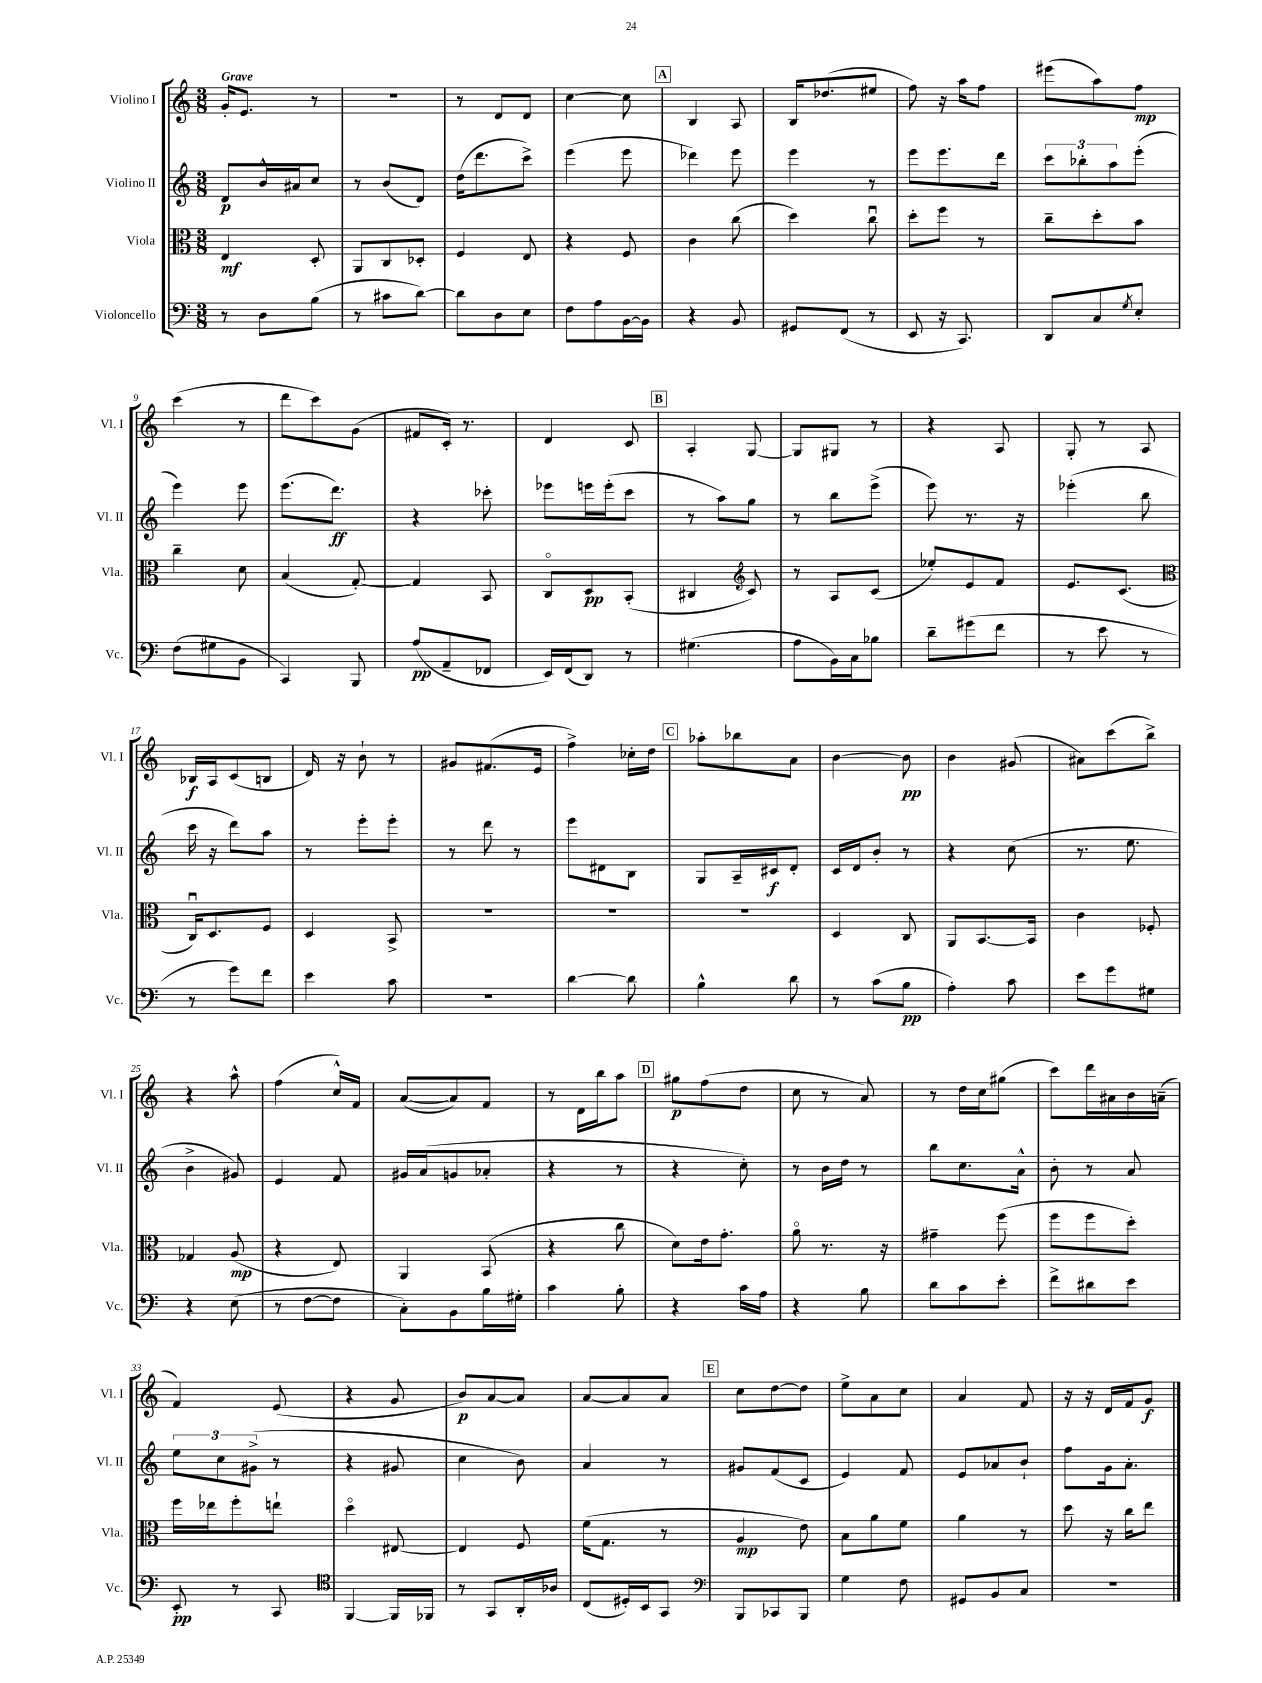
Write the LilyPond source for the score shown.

<<
\new StaffGroup <<
\new Staff = "s0" \with { instrumentName = "Violino I" shortInstrumentName = "Vl. I" } {
    \clef treble \key c \major \numericTimeSignature \time 3/8 \tempo "Grave"
    g'16-. e'8. r8 |
    R4. |
    r8 d'8 d'8 |
    c''4~ c''8 |
    \mark \markup { \box "A" } b4 a8 |
    b16 des''8.( eis''8 |
    f''8) r16 a''16 f''8 |
    eis'''8( a''8) f''8\mp |
    c'''4( r8 |
    d'''8 c'''8) g'8( |
    fis'8 c'16-.) r8. |
    d'4 c'8 |
    \mark \markup { \box "B" } a4-. g8~ |
    g8 gis8 r8 |
    r4 a8 |
    g8-. r8 a8 |
    bes16\f a16 c'8( b8 |
    d'16) r16 b'8-! r8 |
    gis'8 fis'8.( e'16 |
    f''4->) ces''16-. d''16 |
    \mark \markup { \box "C" } aes''8-. bes''8 a'8 |
    b'4~ b'8\pp |
    b'4 gis'8( |
    ais'8) c'''8( b''8->) |
    r4 a''8-^ |
    f''4( c''16-^) f'16 |
    a'8~( a'8) f'8 |
    r8 d'16 b''16 a''8 |
    \mark \markup { \box "D" } gis''8\p f''8( d''8 |
    c''8 r8 a'8) |
    r8 d''16 c''16 gis''8( |
    c'''8) d'''16 ais'16 b'16 a'16--( |
    f'4) e'8( |
    r4 g'8 |
    b'8\p) a'8~ a'8 |
    a'8~ a'8 a'8 |
    \mark \markup { \box "E" } c''8 d''8~ d''8 |
    e''8-> a'8 c''8 |
    a'4 f'8 |
    r16 r16 d'16 f'16 g'8\f \bar "|." |
}
\new Staff = "s1" \with { instrumentName = "Violino II" shortInstrumentName = "Vl. II" } {
    \clef treble \key c \major \numericTimeSignature \time 3/8
    d'8\p b'16-^ ais'16 c''8 |
    r8 b'8( d'8) |
    d''16( d'''8. c'''8->) |
    e'''4( e'''8 |
    \mark \markup { \box "A" } des'''4) e'''8 |
    e'''4 r8 |
    e'''8 e'''8. d'''16 |
    \tuplet 3/2 { c'''8 bes''8-. a''8 } e'''8-.( |
    e'''4) e'''8 |
    e'''8.( d'''8.\ff) |
    r4 ces'''8-. |
    ees'''8 e'''16 e'''16-.( c'''8 |
    \mark \markup { \box "B" } r8 a''8) g''8 |
    r8 b''8 e'''8->( |
    e'''8) r8. r16 |
    ees'''4-.( b''8 |
    c'''16 r16 d'''8) a''8 |
    r8 e'''8-. e'''8-. |
    r8 d'''8 r8 |
    e'''8 dis'8 b8 |
    \mark \markup { \box "C" } g8 a16-- cis'16\f d'8-. |
    c'16 d'16 b'8-. r8 |
    r4 c''8( |
    r8. e''8. |
    b'4-> gis'8) |
    e'4 f'8 |
    gis'16 a'16( g'8 aes'8-. |
    r4 r8 |
    \mark \markup { \box "D" } r4 c''8-.) |
    r8 b'16 d''16 r8 |
    b''8 c''8. a'16-^ |
    b'8-. r8 a'8 |
    \tuplet 3/2 { e''8 c''8 gis'8->( } r8 |
    r4 gis'8 |
    c''4 b'8) |
    a'4 r8 |
    \mark \markup { \box "E" } gis'8 f'8( c'8 |
    e'4) f'8 |
    e'8 aes'8 b'8-! |
    f''8 g'16 a'8.-. \bar "|." |
}
\new Staff = "s2" \with { instrumentName = "Viola" shortInstrumentName = "Vla." } {
    \clef alto \key c \major \numericTimeSignature \time 3/8
    e4\mf d8-. |
    a,8 c8 des8-. |
    f4 e8 |
    r4 f8 |
    \mark \markup { \box "A" } c'4 c''8( |
    d''4) c''8\downbow |
    d''8-. f''8 r8 |
    c''8-- d''8-. b'8 |
    c''4-- d'8 |
    b4( g8~-.) |
    g4 b,8 |
    c8\flageolet d8\pp b,8-.( |
    \mark \markup { \box "B" } cis4 \clef treble c'8) |
    r8 a8 c'8( |
    ees''8-.) e'8 f'8 |
    e'8. c'8.( |
    \clef alto c16\downbow) d8. f8 |
    d4 b,8-> |
    R4. |
    R4. |
    \mark \markup { \box "C" } R4. |
    d4 c8 |
    a,8 b,8.~ b,16 |
    c'4 fes8-. |
    ges4 a8\mp( |
    r4 e8) |
    a,4 b,8( |
    r4 c''8 |
    \mark \markup { \box "D" } d'8) e'16 g'8.-. |
    a'8\flageolet r8. r16 |
    gis'4-- f''8( |
    f''8 f''8 d''8-.) |
    f''16 ees''16 f''8-. e''8-! |
    d''4\flageolet eis8~ |
    eis4 f8 |
    f'16( g8. r8 |
    \mark \markup { \box "E" } a4\mp e'8) |
    b8 a'8 f'8 |
    a'4 r8 |
    d''8 r16 c''16 e''8 \bar "|." |
}
\new Staff = "s3" \with { instrumentName = "Violoncello" shortInstrumentName = "Vc." } {
    \clef bass \key c \major \numericTimeSignature \time 3/8
    r8 d8 b8( |
    r8 cis'8 d'8~) |
    d'8 d8 e8 |
    f8 a8 b,16~ b,16 |
    \mark \markup { \box "A" } r4 b,8 |
    gis,8 f,8( r8 |
    e,8 r16 c,8.) |
    d,8 c8 \acciaccatura { g8 } e8-. |
    f8( gis8 b,8 |
    c,4) b,,8 |
    a8\pp( a,8-- fes,8 |
    e,16) f,16( d,8) r8 |
    \mark \markup { \box "B" } gis4.( |
    a8 b,16) c16 bes8 |
    d'8-- gis'8( f'8 |
    r8 e'8 r8 |
    r8 g'8) f'8 |
    e'4 c'8 |
    r4. |
    d'4~ d'8 |
    \mark \markup { \box "C" } b4-^ d'8 |
    r8 c'8( b8\pp |
    a4-.) c'8 |
    e'8 g'8 gis8 |
    r4 e8( |
    r8 f8~ f8 |
    c8-.) b,8 b16 gis16-. |
    c'4 b8-. |
    \mark \markup { \box "D" } r4 c'16 a16 |
    r4 b8 |
    d'8 c'8 e'8-. |
    f'8-> dis'8 e'8 |
    e,8-.\pp r8 c,8 |
    \clef tenor f,4~ f,16 fes,16 |
    r8 g,8 a,16-. aes16 |
    c8( dis16-.) b,16 g,8 |
    \mark \markup { \box "E" } \clef bass b,,8 ces,8 b,,8 |
    g4 f8 |
    gis,8 b,8 c8 |
    R4. \bar "|." |
}
>>
>>
